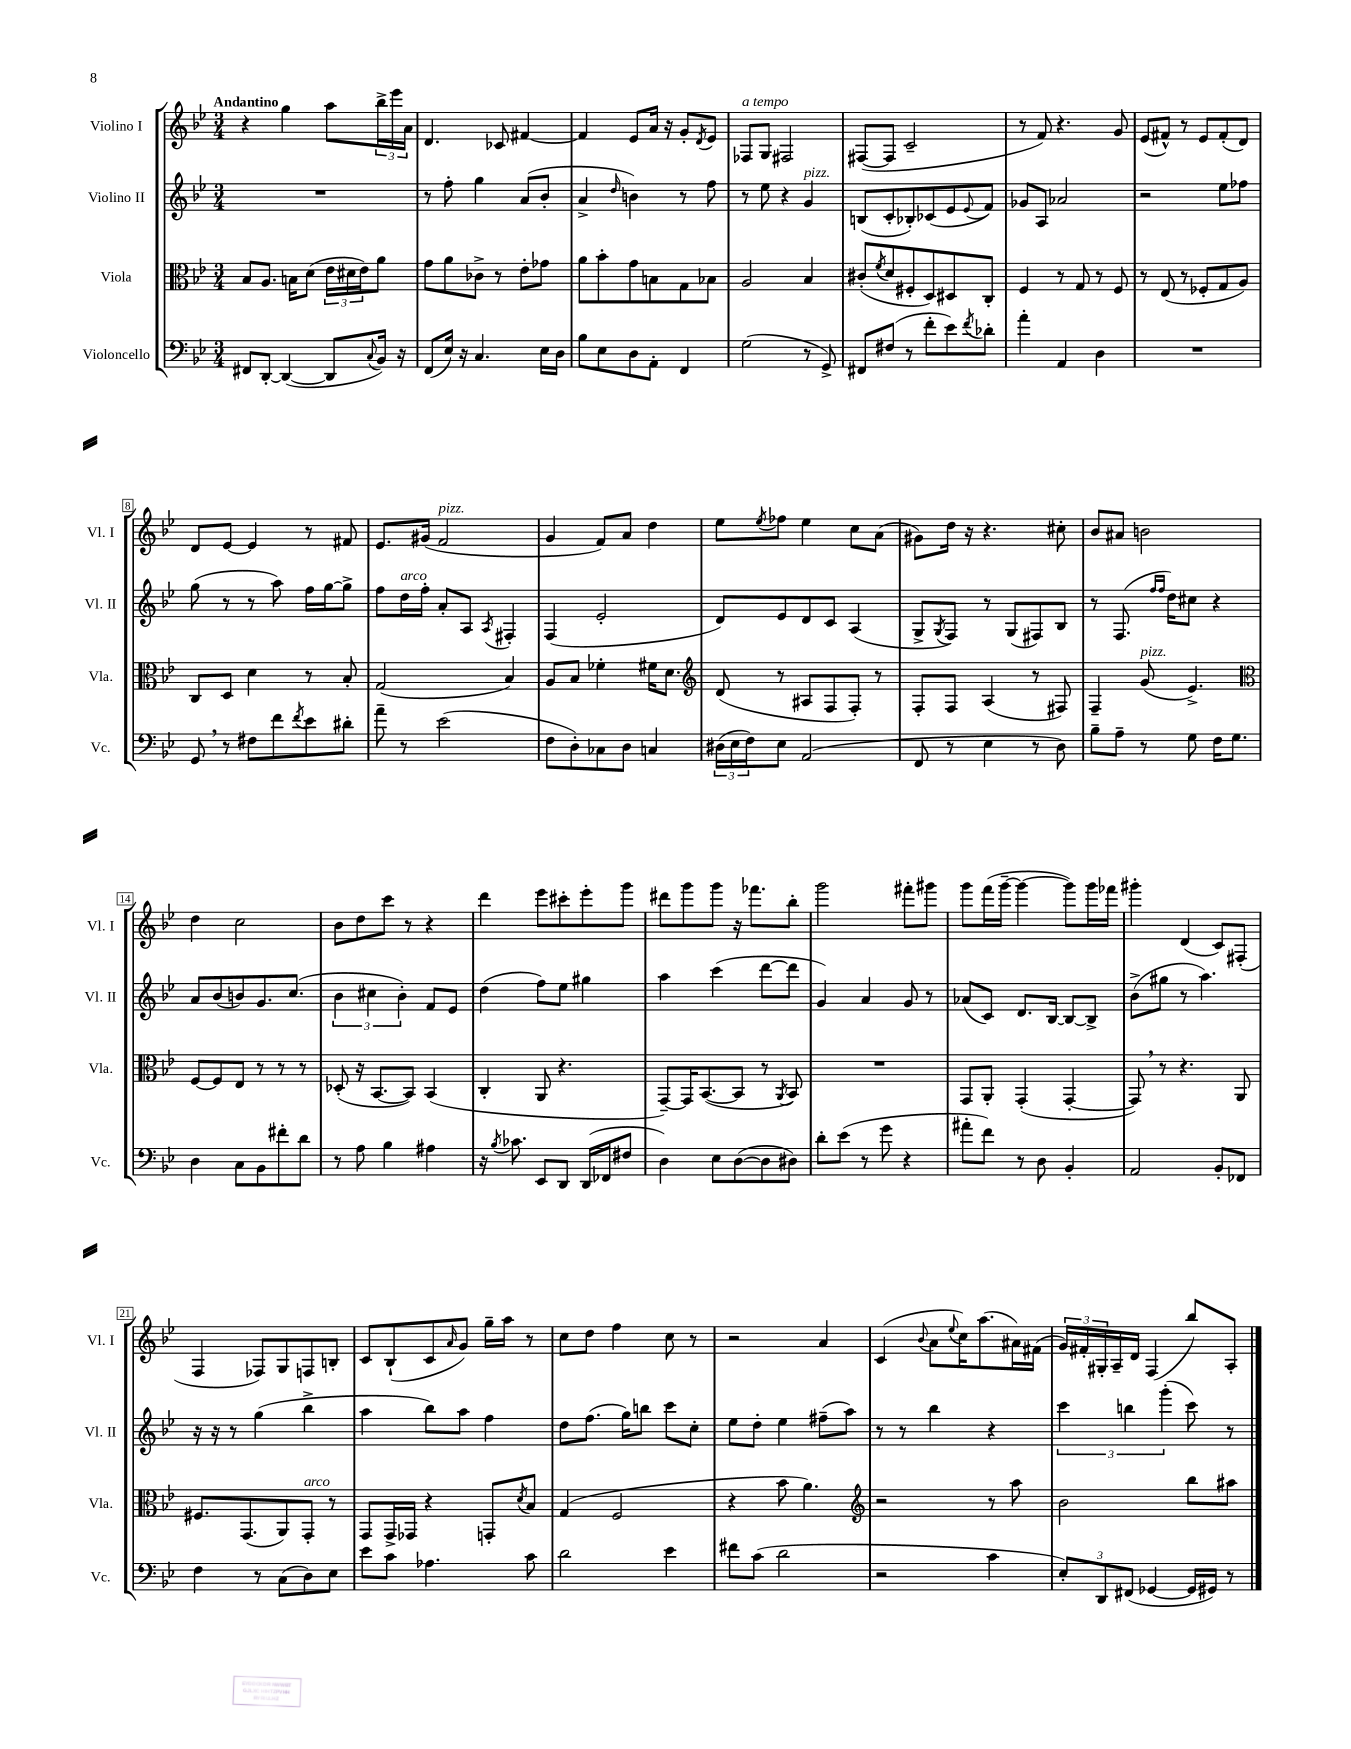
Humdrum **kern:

**kern	**kern	**kern	**kern
*part4	*part3	*part2	*part1
*staff4	*staff3	*staff2	*staff1
*I"Violoncello	*I"Viola	*I"Violino II	*I"Violino I
*I'Vc.	*I'Vla.	*I'Vl. II	*I'Vl. I
*clefF4	*clefC3	*clefG2	*clefG2
*k[b-e-]	*k[b-e-]	*k[b-e-]	*k[b-e-]
*M3/4	*M3/4	*M3/4	*M3/4
=1	=1	=1	=1
!	!	!	!LO:TX:a:B:t=Andantino
8FF#X/L	8B-/L	2.r	4r
[8DD'/J	8.A/J	.	.
(4DD/_	.	.	4gg\
.	16Bn\KL	.	.
.	(8d\J	.	.
8DD/L]	24e-\LL	.	8aa\L
.	24d#X\	.	.
.	24e-\J)	.	.
8qqC/	.	.	.
16BB-/Jk)	8a\J	.	24bb-^\L
.	.	.	24eee-\
16r	.	.	.
.	.	.	24a\JJ
=2	=2	=2	=2
(8FF/L	8g\L	8r	4.d/
16E-/Jk)	8a\	8ff'\	.
16r	.	.	.
4.C/	8c-X^\J	4gg\	.
.	8r	.	8c-X/
.	8e-'\L	(8a/L	[4f#X/
16E-\LL	8g-X\J	8b-'/J	.
16D\JJ	.	.	.
=3	=3	=3	=3
8B-\L	8a\L	4a^/	4f#/]
8E-\	8b-'\	.	.
.	.	16qqdd/	.
8D\	8g\	4bn\)	8e-/L
8AA'\J	8Bn\	.	16a/Jk
.	.	.	16r
4FF/	8G\	8r	8g'/L
.	.	.	8qd/
.	8B-X\J	8ff\	8e-/J
=4	=4	=4	=4
!	!	!	!LO:TX:a:i:t=a tempo
(2G\	2A/	8r	8F-X/L
.	.	8ee-\	8G/J
.	.	4r	2F#X/
!	!	!LO:TX:a:i:t=pizz.	!
8r	4B-/	4g/	.
8GG^/)	.	.	.
=5	=5	=5	=5
8FF#X/L	(8c#X'/L	(8Bn/L	([8F#X/L
.	8qf/	.	.
(8F#X/J	8d/	8c'/	8F#/J]
8r	8F#X'/	8B-X'/)	2c~/
8f'\L	8D/)	(8c-X/	.
8e-\)	8D#X/	8e-/	.
8qf/	.	8qqe-/	.
8d-X'\J	8C'/J	8f/J)	.
=6	=6	=6	=6
4a'\	4F/	8g-X/L	8r
.	.	8A/J	8f/)
4AA/	8r	2a-X/	4.r
.	8G/	.	.
4D\	8r	.	.
.	8F/	.	8g/
=7	=7	=7	=7
2.r	8r	2r	(8e-/L
.	(8E-/	.	8f#X^^/J)
.	8r	.	8r
.	8F-X'/L	.	8e-/L
.	8G/	8ee-\L	(8f#'/
.	8A/J)	8ff-X\J	8d/J)
!!LO:LB:g=z
=8	=8	=8	=8
8GG,/	8C/L	(8gg\	8d/L
8r	8D/J	8r	[8e-/J
8F#X\L	4d\	8r	4e-/]
8f\	.	8aa\)	.
8qf/	.	.	.
8e-\	8r	16ff\LL	8r
.	.	[16gg\J	.
8d#X'\J	8B-'/	8gg^\J]	8f#X/
=9	=9	=9	=9
8a~\	(2G/	8ff\L	8.e-/L
!	!	!LO:TX:a:i:t=arco	!
8r	.	16dd\L	.
.	.	16ff'\JJ	(16g#X/Jk
!	!	!	!LO:TX:a:i:t=pizz.
(2e-\	.	8a'/L	2f/
.	.	8A/J	.
.	.	8qA/	.
.	4B-/)	4F#X'/	.
=10	=10	=10	=10
8F\L	8A/L	(4F/	4g/
8D'\)	8B-/J	.	.
8C-X\	4f-X'\	2e-'/	8f/L)
8D\J	.	.	8a/J
4Cn/	16f#X\KL	.	4dd\
.	8.d\J	.	.
=11	=11	=11	=11
*	*clefG2	*	*
(24D#X\LL	(8d/	8d/L)	8ee-\L
24E-\	.	.	.
24F\J)	.	.	.
.	.	.	8qee-/
8E-\J	8r	8e-/	8ff-X\J
(2AA/	8A#X/L	8d/	4ee-\
.	8F/	8c/J	.
.	8F'/J)	(4A/	8cc\L
.	8r	.	(8a\J
=12	=12	=12	=12
8FF/	8F'/L	8G^/L	8g#X\L)
.	.	8qG/	.
8r	8F/J	8F/J)	16dd\Jk
.	.	.	16r
4E-\	(4A/	8r	4.r
.	.	(8G/L	.
8r	8r	8F#X/)	.
8D\)	8F#X/)	8B-/J	8cc#X'\
=13	=13	=13	=13
8B-~\L	4F~/	8r	8b-/L
8A~\J	.	(8.F/	8a#X/J
!	!LO:TX:a:i:t=pizz.	!	!
8r	(8g/	.	2bn\
.	.	16qqff/LL	.
.	.	16qqff/JJ	.
.	.	16dd\KL)	.
8G\	4.e-^/)	8cc#X\J	.
16F\KL	.	4r	.
8.G\J	.	.	.
!!LO:LB:g=z
=14	=14	=14	=14
*	*clefC3	*	*
4D\	[8F/L	8a/L	4dd\
.	8F/]	(8b-/	.
8C\L	8E-/J	8bn/)	2cc\
8BB-\	8r	8.g/	.
8f#X'\	8r	.	.
.	.	(8.cc/J	.
8d\J	8r	.	.
=15	=15	=15	=15
8r	(8D-X'/	6b-\	8b-\L
8A\	16r	.	8dd\
.	.	6cc#X\	.
.	[8.BB-/L	.	.
4B-\	.	.	8ccc\J
.	.	6b-'\)	.
.	8BB-/J])	.	8r
4A#X\	(4BB-/	8f/L	4r
.	.	8e-/J	.
=16	=16	=16	=16
16r	4C'/	(4dd\	4ddd\
8qB-/	.	.	.
8.c-X\	.	.	.
8EE-/L	8AA/	8ff\L)	8eee-\L
8DD/J	4.r	8ee-\J	8ccc#X'\
(16DD/LL	.	4gg#X\	8eee-'\
16FF-X/J	.	.	.
8F#X/J	.	.	8ggg\J
=17	=17	=17	=17
4D\)	[8GG~/L)	4aa\	8ddd#X\L
.	16GG/K]	.	8ggg\
.	([8.BB-/	.	.
8E-\L	.	(4ccc\	8ggg\J
([8D\	8BB-/J]	.	16r
.	.	.	8.fff-X\L
8D\]	8r	[8ddd\L	.
.	8qAA/	.	.
8D#X\J)	8BB-/)	8ddd\J]	8bb-'\J
=18	=18	=18	=18
8d'\L	2.r	4g/)	2ggg\
(8e-\J	.	.	.
8r	.	4a/	.
8g\	.	.	.
4r	.	8g/	8fff#X'\L
.	.	8r	8ggg#X\J
=19	=19	=19	=19
8a#X'\L	8GG/L	(8a-X/L	8ggg\L
8f\J)	8AA'/J	8c/J)	(16fff\L
.	.	.	[16ggg~\JJ
8r	(4GG'/	8.d/L	4ggg\_
8D\	.	.	.
.	.	[16B-/Jk	.
4BB-'/	[4GG'/	8B-/L_	8ggg\L])
.	.	8B-^/J]	16ggg\L
.	.	.	16fff-X\JJ
=20	=20	=20	=20
2AA/	8GG,/])	(8b-^\L	4ggg#X'\
.	8r	8gg#X\J	.
.	4.r	8r	(4d/
.	.	4.aa\)	.
8BB-'/L	.	.	8c/L)
8FF-X/J	8AA/	.	(8F#X'/J
!!LO:LB:g=z
=21	=21	=21	=21
4F\	8.F#X/L	16r	4F/
.	.	16r	.
.	.	8r	.
.	(8.GG/	.	.
8r	.	(4gg\	8F-X/L)
(8C\L	8AA/)	.	8G/
!	!LO:TX:a:i:t=arco	!	!
8D\)	8GG'/J	4bb-^\	8Fn/
8E-\J	8r	.	8Bn'/J
=22	=22	=22	=22
8e-\L	8GG/L	4aa\	8c/L
8c\J	16GG^/L	.	(8B-`/
.	16GG-X/JJ	.	.
4.A-X\	4r	8bb-\L)	8c/
.	.	.	16qqa/
.	.	8aa\J	8g/J)
.	8GGn'/L	4ff\	16gg~\LL
.	.	.	16aa\JJ
.	8qd/	.	.
8c\	8B-/J	.	8r
=23	=23	=23	=23
2d\	(4G/	8dd\L	8cc\L
.	.	(8.ff\J	8dd\J
.	2F/	.	4ff\
.	.	16gg\KL)	.
.	.	8bbn\J	.
4e-\	.	8ccc\L	8cc\
.	.	8cc'\J	8r
=24	=24	=24	=24
8f#X\L	4r	8ee-\L	2r
(8c\J	.	8dd'\J	.
2d\	8b-\	4ee-\	.
.	4.a\)	.	.
.	.	(8ff#X~\L	4a/
.	.	8aa\J)	.
=25	=25	=25	=25
*	*clefG2	*	*
2r	2r	8r	(4c/
.	.	8r	.
.	.	.	8qqb-/
.	.	4bb-\	8a\L
.	.	.	8qqee-/
.	.	.	16cc\K)
.	.	.	(8.aa\
4c\	8r	4r	.
.	8aa\	.	16a#X\L)
.	.	.	(16f#X\JJ
=26	=26	=26	=26
12E-'/L)	2b-\	6ccc\	24g/LL)
.	.	.	24f#X'/
12DD/	.	.	24G#X'/
.	.	.	16A~/
(12FF#X/J	.	6bbn\	.
.	.	.	16d/JJ
[4GG-X/	.	.	(4F/
.	.	(6ggg'\	.
16GG-/LL]	8bb-\L	8ccc\)	8bb-/L)
16GG#X/JJ)	.	.	.
8r	8aa#X\J	8r	8A'/J
==	==	==	==
*-	*-	*-	*-
